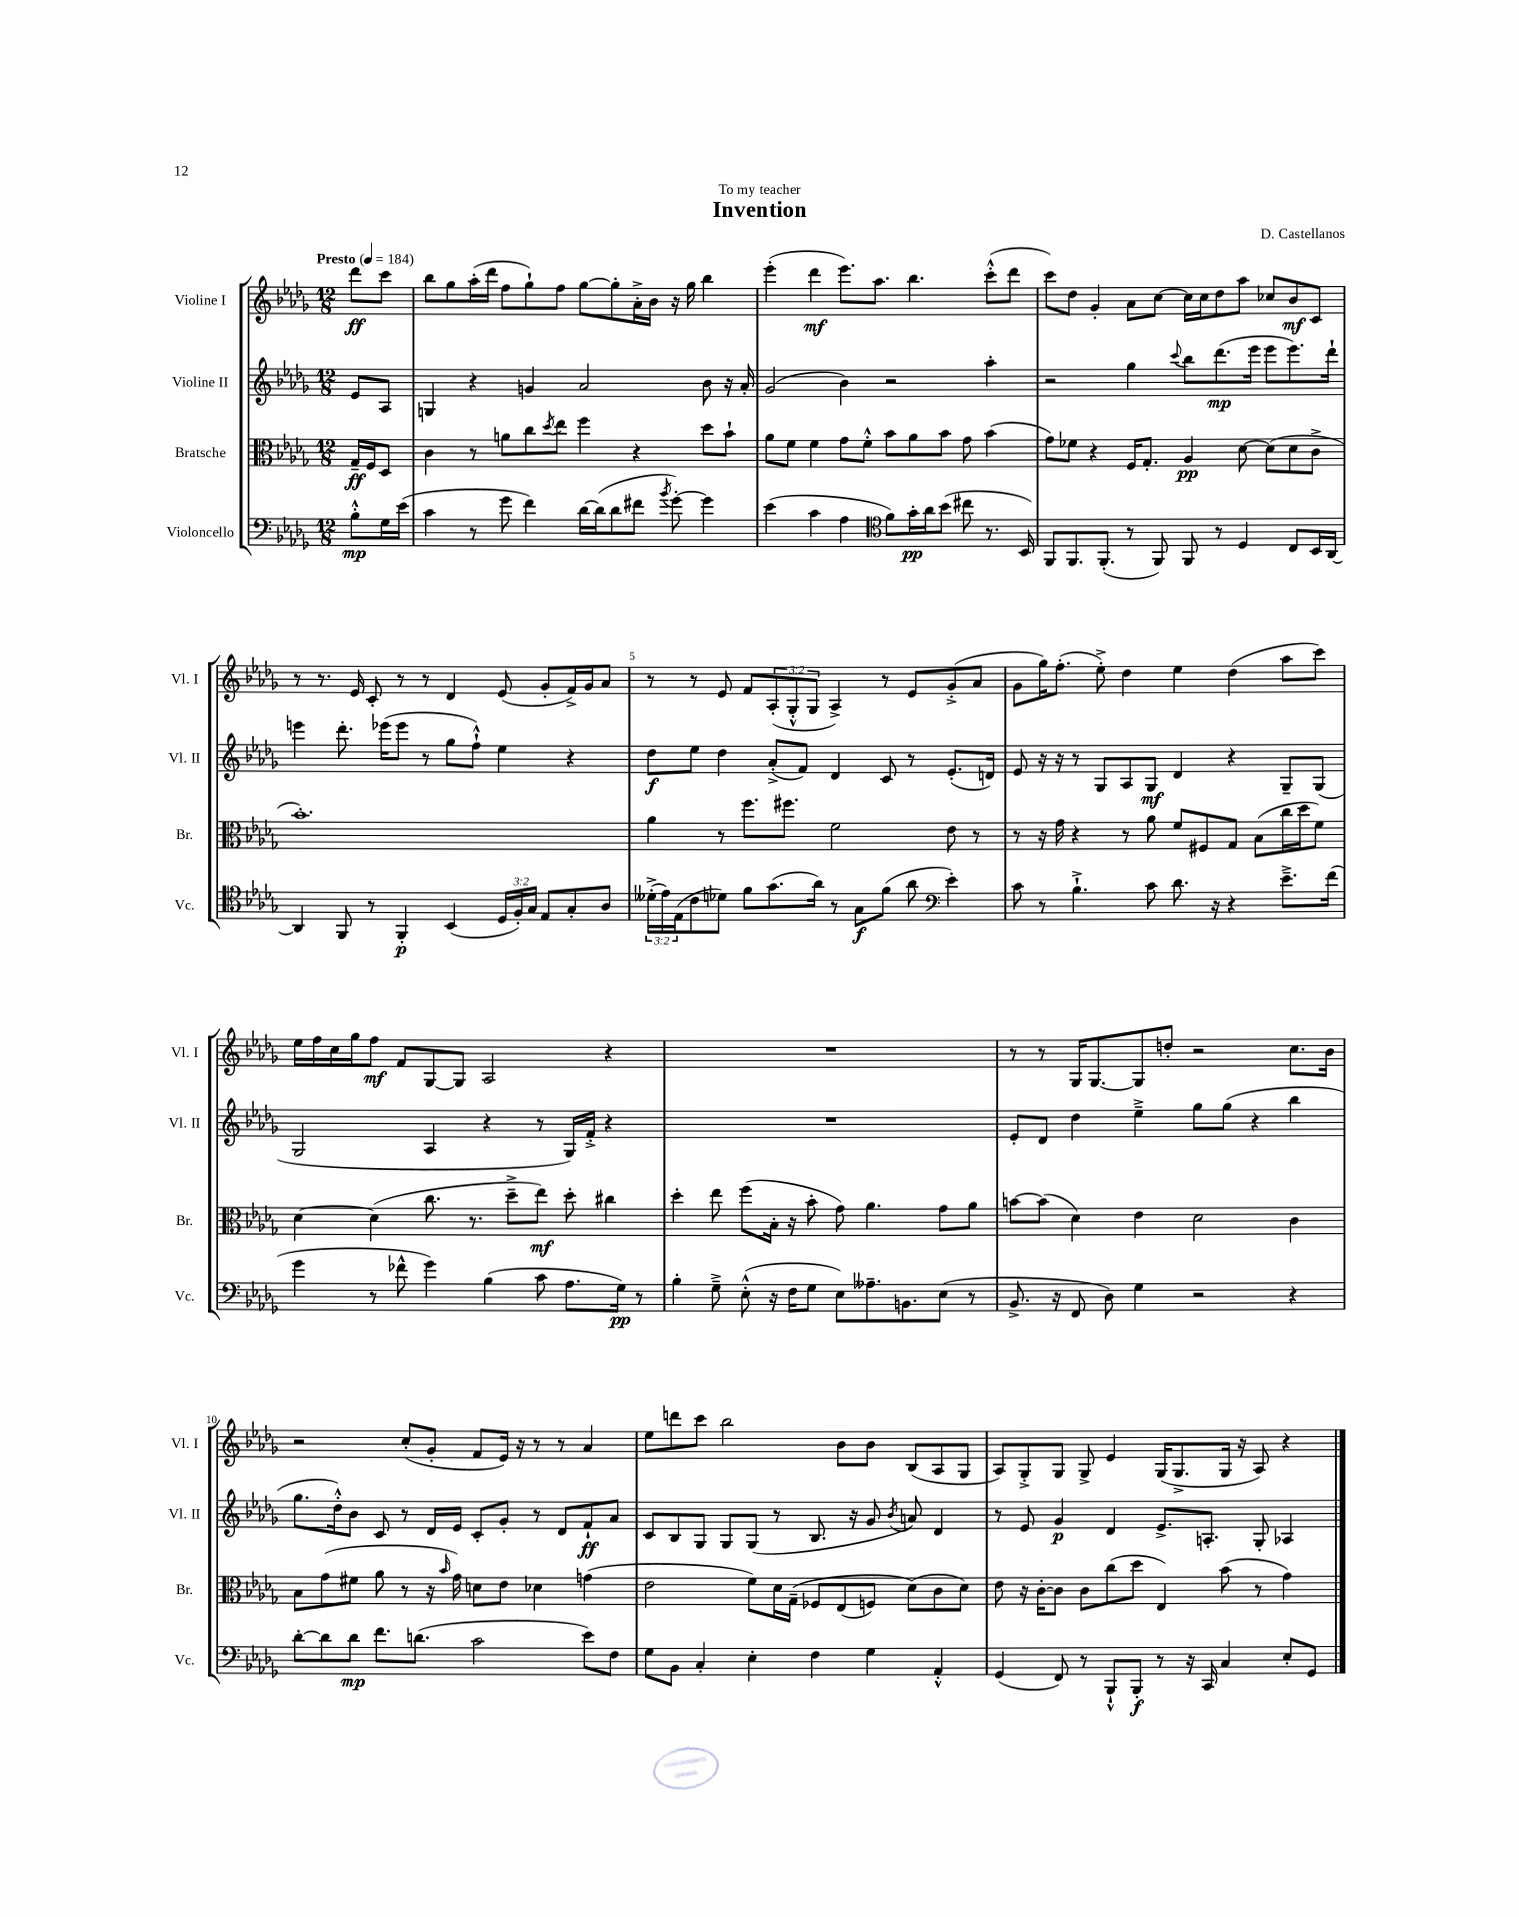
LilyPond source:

\header { title = "Invention" composer = "D. Castellanos" dedication = "To my teacher" }
<<
\new StaffGroup <<
\new Staff = "s0" \with { instrumentName = "Violine I" shortInstrumentName = "Vl. I" } {
    \clef treble \key des \major \numericTimeSignature \time 12/8 \override Staff.TupletNumber.text = #tuplet-number::calc-fraction-text \partial 4 \tempo "Presto" 4 = 184
    des'''8\ff c'''8 |
    bes''8 ges''8 aes''16-.( des'''16 f''8 ges''8-!) f''8 ges''8~ ges''8-. aes'16-.-> bes'16 r16 ges''16 bes''4 |
    ees'''4-.( des'''4\mf ees'''8.) aes''8. bes''4. c'''8-.-^( des'''8 |
    c'''8) des''8 ges'4-. aes'8 c''8~ c''16 c''16 des''8 aes''8 ces''8 bes'8\mf c'8 |
    r8 r8. ees'16 c'8-. r8 r8 des'4 ees'8( ges'8-. f'16->) ges'16 aes'8 |
    r8 r8 ees'8 f'8 \tuplet 3/2 { aes8-.( ges8-.-^ ges8 } aes4->) r8 ees'8 ges'8-.->( aes'8 |
    ges'8 ges''16) f''8.-.( ees''8-.->) des''4 ees''4 des''4( aes''8 c'''8) |
    ees''16 f''16 c''16 ges''16 f''8\mf f'8 ges8~ ges8 aes2 r4 |
    R1. |
    r8 r8 ges16 ges8.~ ges8 d''8-. r2 c''8. bes'16 |
    r2 c''8-.( ges'8-. f'8 ees'16) r16 r8 r8 aes'4 |
    ees''8 d'''8 c'''8 bes''2 bes'8 bes'8 bes8( aes8 ges8 |
    aes8) ges8-.-> ges8 ges8-> ees'4 ges16( ges8.-> ges16 r16 aes8) r4 \bar "|." |
}
\new Staff = "s1" \with { instrumentName = "Violine II" shortInstrumentName = "Vl. II" } {
    \clef treble \key des \major \numericTimeSignature \time 12/8 \partial 4
    ees'8 aes8 |
    g4 r4 g'4 aes'2 bes'8 r16 aes'16-. |
    ges'2( bes'4) r2 aes''4-. |
    r2 ges''4 \appoggiatura { c'''8 } bes''8 des'''8.\mp( ees'''16 ees'''8 ees'''8.) des'''16-! |
    e'''4 des'''8.-. ees'''16( ees'''8 r8 ges''8 f''8-!-^) ees''4 r4 |
    des''8\f ees''8 des''4 aes'8-.->( f'8) des'4 c'8 r8 ees'8.-.( d'16) |
    ees'8 r16 r16 r8 ges8 aes8 ges8\mf des'4 r4 ges8-- ges8( |
    ges2 aes4 r4 r8 ges16) f'16-.-> r4 |
    R1. |
    ees'8-. des'8 des''4 ees''4---> ges''8 ges''8( r4 bes''4 |
    ges''8. des''16-.-^) bes'8 c'8 r8 des'16 ees'16 c'8-. ges'8-. r8 des'8 f'8-!\ff aes'8 |
    c'8 bes8 ges8 ges8 ges8( r8 bes8. r16 ges'8 \acciaccatura { bes'8 } a'8) des'4 |
    r8 ees'8 ges'4\p des'4 ees'8.-> a8.-. ges8-. aes4 \bar "|." |
}
\new Staff = "s2" \with { instrumentName = "Bratsche" shortInstrumentName = "Br." } {
    \clef alto \key des \major \numericTimeSignature \time 12/8 \partial 4
    ges16--\ff f16 des8 |
    c'4 r8 a'8 c''8 \acciaccatura { des''8 } ees''8 f''4 r4 des''8 bes'8-! |
    aes'8 f'8 f'4 ges'8 f'8-.-^ bes'8 aes'8 bes'8 ges'8 bes'4( |
    ges'8) fes'8 r4 f16 ges8.-. aes4\pp des'8~ des'8( des'8 c'8-> |
    bes'1.-.) |
    aes'4 r8 f''8. fis''8. f'2 ees'8 r8 |
    r8 r16 ges'16 r4 r8 aes'8 f'8 fis8 ges8 bes8( c''16 des''16 f'8) |
    des'4~ des'4( c''8. r8. des''8---> ees''8\mf) des''8-. cis''4 |
    des''4-. ees''8 f''8( bes16-. r16 bes'8-. ges'8) aes'4. ges'8 aes'8 |
    b'8~ b'8( des'4) ees'4 des'2 c'4 |
    bes8 ges'8( fis'8 aes'8 r8 r16 \grace { bes'16 } ges'16) d'8 ees'8 des'4 g'4( |
    ees'2 f'8) des'16 ges16--\( fes8 ees8( f8) des'8(\) c'8 des'8) |
    ees'8 r16 c'16~-. c'8 c'8 c''8( des''8 ees4) bes'8( r8 ges'4) \bar "|." |
}
\new Staff = "s3" \with { instrumentName = "Violoncello" shortInstrumentName = "Vc." } {
    \clef bass \key des \major \numericTimeSignature \time 12/8 \override Staff.TupletNumber.text = #tuplet-number::calc-fraction-text \partial 4
    bes8-.-^\mp ges16 ees'16( |
    c'4 r8 ges'8 f'4) des'16~ des'16( des'8 fis'8 \acciaccatura { bes'8 } ges'8~-.) ges'4 |
    ees'4( c'4 aes4 \clef tenor f'8) ges'16-.\pp aes'16 bes'8( cis''8 r8. bes,16) |
    f,8 f,8. f,8.-.( r8 f,8) f,8 r8 des4 c8 bes,16 aes,16~ |
    aes,4 f,8 r8 f,4-.\p bes,4( \tuplet 3/2 { des16 f16-.) ges16 } ees8 ges8-. aes8 |
    \tuplet 3/2 { deses'16-.->( ees'16) ees16( } c'8 des'8) f'8 ges'8.( aes'16) r8 ges8\f f'8( aes'8 \clef bass ees'4-.) |
    c'8 r8 bes4.-!-> c'8 des'8. r16 r4 ees'8.---> f'16( |
    ges'4 r8 fes'8-^ ges'4) bes4( c'8 aes8. ges16\pp) r8 |
    bes4-. ges8---> ees8-.-^( r16 f16 ges8 ees8) aeses8.-- b,8. ees8( r8 |
    bes,8.-> r16 f,8 des8) ges4 r2 r4 |
    des'8~-. des'8 des'8\mp f'8. d'8.( c'2 ees'8) f8 |
    ges8 bes,8 c4-. ees4-. f4 ges4 aes,4-.-^ |
    ges,4( f,8) r8 bes,,8-!-^ bes,,8-.\f r8 r16 c,16 c4 ees8-. ges,8 \bar "|." |
}
>>
>>
\layout { \context { \Score \override BarNumber.break-visibility = ##(#f #t #t) barNumberVisibility = #(every-nth-bar-number-visible 5) } }
